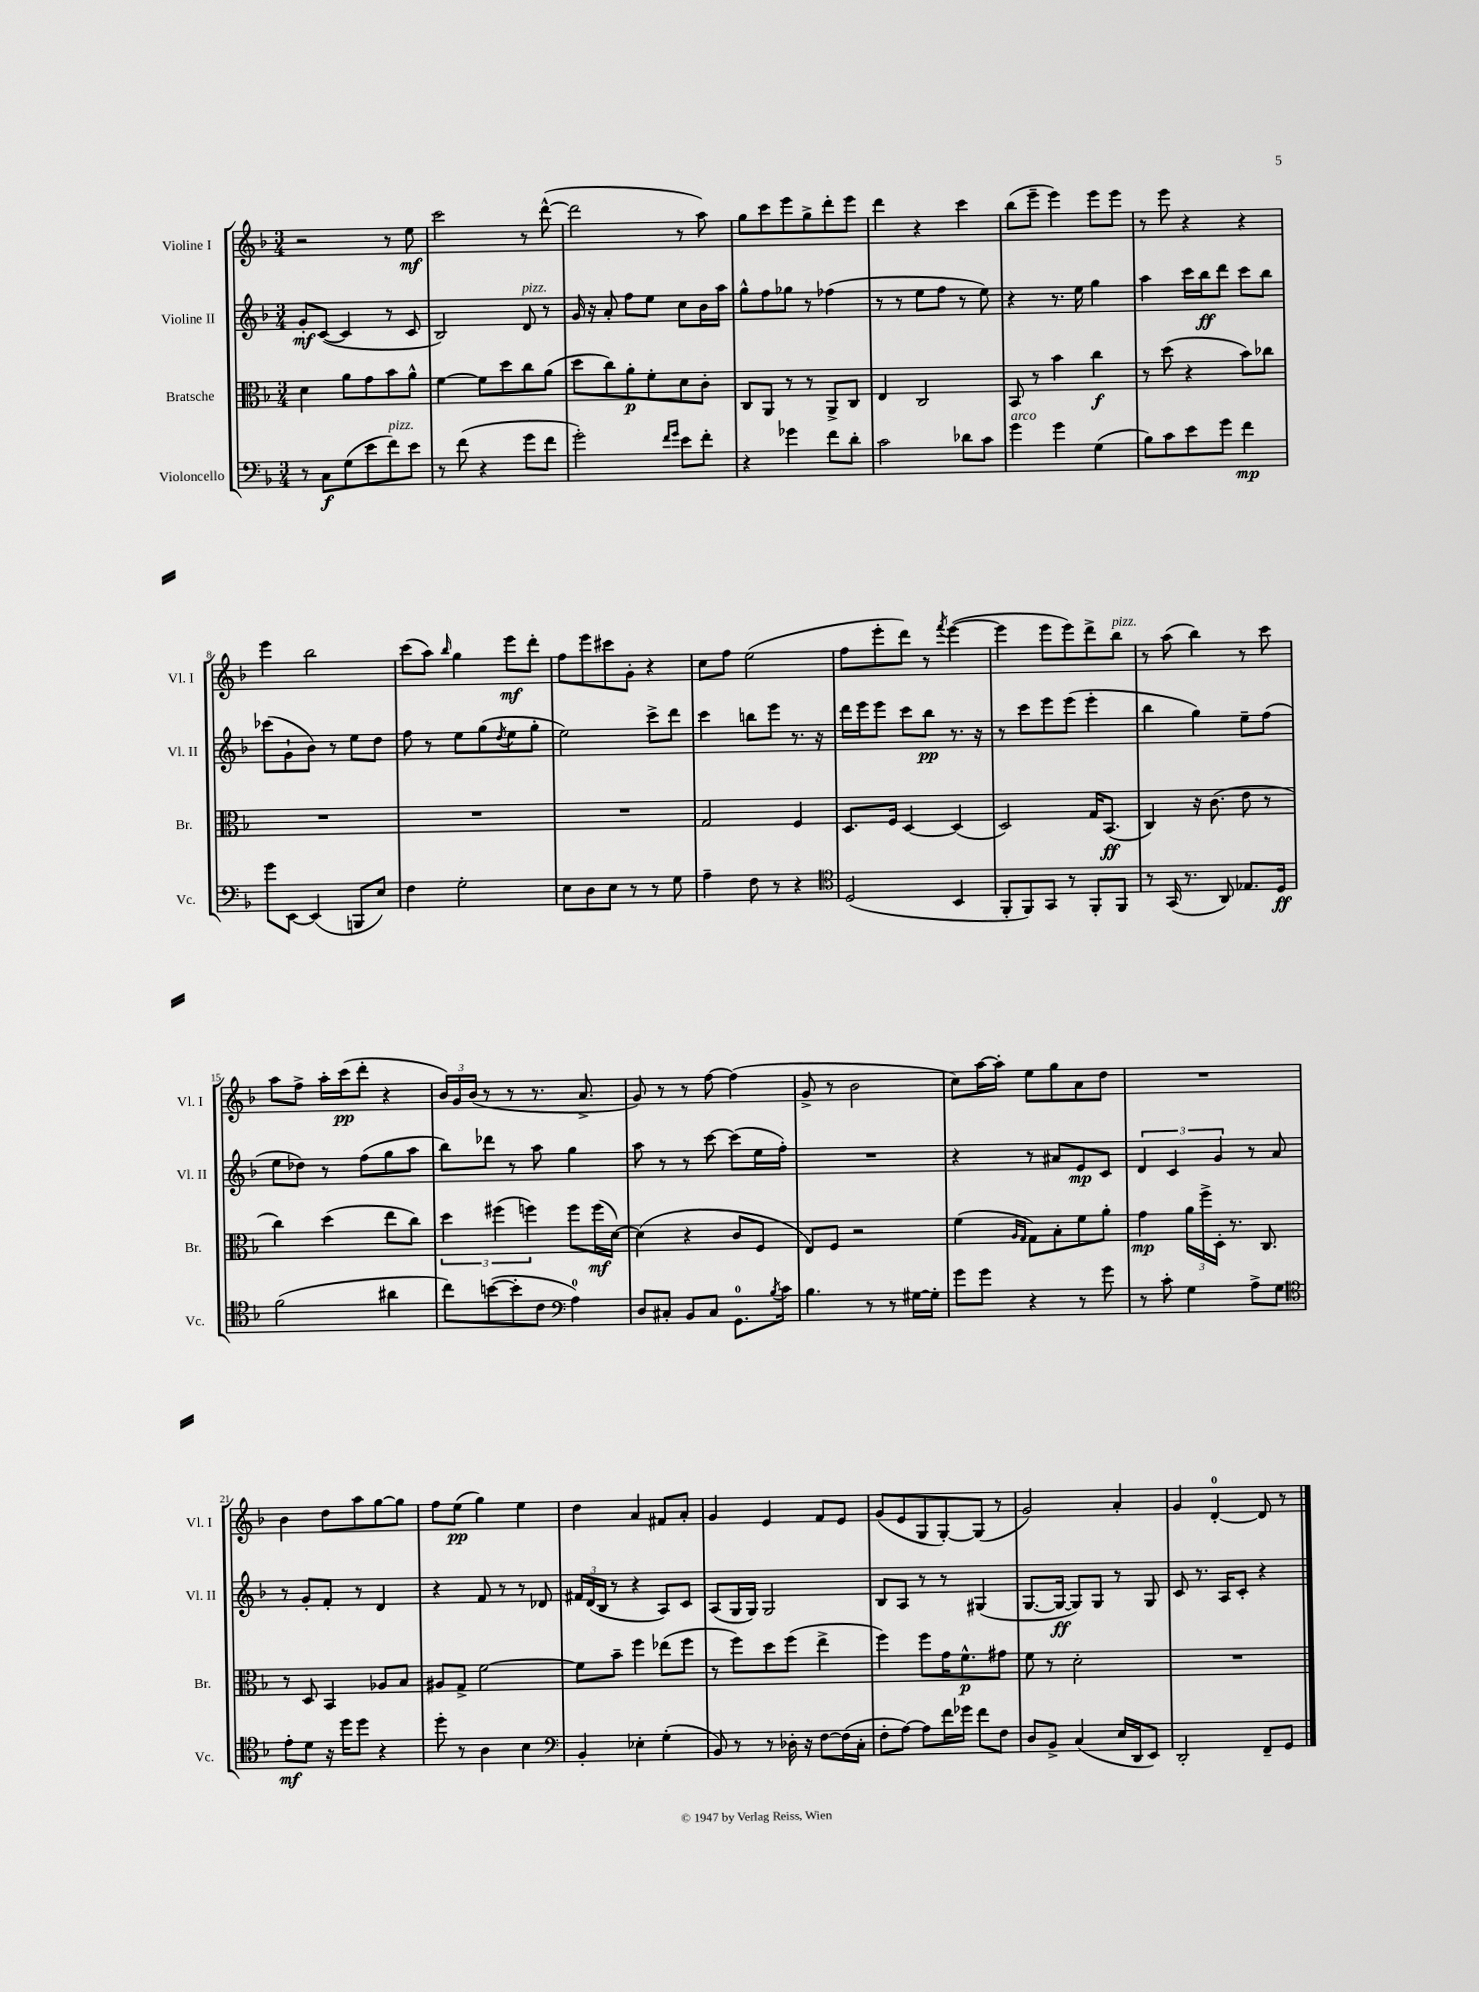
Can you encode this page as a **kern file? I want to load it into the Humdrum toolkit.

**kern	**kern	**kern	**kern
*staff4	*staff3	*staff2	*staff1
*clefF4	*clefC3	*clefG2	*clefG2
*k[b-]	*k[b-]	*k[b-]	*k[b-]
*M3/4	*M3/4	*M3/4	*M3/4
8r	4d\	8g'/L	2r
8C\L	.	([8c/J	.
(8G\	8a\L	4c/]	.
8e\	8g\	.	.
8f\)	8b-\	8r	8r
8e\J	8a^^\J	8c/	8ee\
=	=	=	=
8r	[4f\	2B-/)	2ccc\
(8f\	.	.	.
4r	8f\]L	.	.
.	8dd\	.	.
8g\L	8cc\	8d/	8r
8f\J	(8a\J	8r	([8ddd^^\
=	=	=	=
2g'\)	8dd\L	16g/	2ddd\]
.	.	16r	.
.	8cc\)	8a'/	.
.	8a'\	8ff\L	.
.	8f'\	8ee\J	.
16qqf/LL	.	.	.
16qqg/JJ	.	.	.
8e\L	8d\	8cc\L	8r
8f'\J	8c'\J	16b-\L	8aa\)
.	.	16aa\JJ	.
=	=	=	=
4r	8C/L	8gg^^\L	8gg\L
.	8AA/J	8ff\	8ccc\
4g-\	8r	8gg-\J	8eee\
.	8r	8r	8gg^\
8f\L	8AA^/L	(4ff-\	8ddd'\
8d'\J	8C/J	.	8eee\J
=	=	=	=
2c\	4E/	8r	4ddd\
.	.	8r	.
.	2C/	8ee\L	4r
.	.	8ff\J	.
8d-\L	.	8r	4ccc\
8c\J	.	8ee\)	.
=	=	=	=
4g\	8BB-/	4r	(8bb-\L
.	8r	.	8eee~\J
4g\	4b-\	8.r	4eee\)
.	.	16ee\	.
(4G\	4cc\	4gg\	8eee\L
.	.	.	8eee\J
=	=	=	=
8B-\L)	8r	4aa\	8r
8c\	(8dd\	.	8eee\
8e\	4r	16ccc\LL	4r
.	.	16bb-\J	.
8g\J	.	8ddd\J	.
4f\	8b-\L)	8ccc\L	4r
.	8cc-\J	8bb-\J	.
=	=	=	=
8g\L	2.r	(8ccc-\L	4eee\
[8EE\J	.	8g`\	.
(4EE/]	.	8b-\J)	2bb-\
.	.	8r	.
8BBB/L	.	8ee\L	.
8E/J)	.	8dd\J	.
=	=	=	=
4F\	2.r	8ff\	(8ccc\L
.	.	8r	8aa\J)
.	.	.	16qqbb-/
2G'\	.	8ee\L	4gg\
.	.	(8gg\	.
.	.	8qdd/	.
.	.	8ee\	8eee\L
.	.	8gg'\J	8ddd'\J
=	=	=	=
8E\L	2.r	2ee\)	8ff\L
8D\	.	.	8eee\
8E\J	.	.	8ccc#\
8r	.	.	8g'\J
8r	.	8ccc^\L	4r
8G\	.	8ddd\J	.
=	=	=	=
4A~\	2G/	4ccc\	8cc\L
.	.	.	8ff\J
8F\	.	8bb\L	(2ee\
8r	.	8eee\J	.
4r	4F/	8.r	.
.	.	16r	.
=	=	=	=
*clefC4	*	*	*
(2D/	8.D/L	16ddd\LL	8ff\L
.	.	16eee\J	.
.	.	8eee\J	8eee'\
.	16F/Jk	.	.
.	[4D/	8ccc\L	8ddd\J)
.	.	8bb-\J	8r
.	.	.	8qfff/
4BB-/	(4D/]	8.r	([4eee\
.	.	16r	.
=	=	=	=
8FF'/L	2D/)	8r	4eee\]
8FF/)	.	8ccc\L	.
8GG/J	.	8eee\	8eee\L
8r	.	(8eee\J	8eee\)
8FF'/L	16G/LK	4eee'\	8ddd^\
.	(8.BB-/J	.	.
8FF/J	.	.	8bb-\J
=	=	=	=
8r	4C/)	4bb-\	8r
(16GG/	.	.	(8aa\
8.r	.	.	.
.	16r	4gg\)	4bb-\)
.	(8.c\	.	.
8AA/)	.	.	.
8.E-/L	8e\	8ee~\L	8r
.	8r	(8ff\J	8ccc\
16D/Jk	.	.	.
=	=	=	=
(2f\	4cc\)	8ee\L	8aa\L
.	.	8dd-\J)	8ff^\J
.	(4dd\	8r	16aa'\LL
.	.	.	(16ccc\J
.	.	(8ff\L	8ddd'\J
4a#\	8ee\L	8gg\	4r
.	8cc\J)	8aa\J	.
=	=	=	=
8cc\L)	6dd\	8bb-\L)	24b-/LL)
.	.	.	24g/
.	.	.	(24b-/JJ
([8b\	.	8ddd-\J	8r
.	(6ff#\	.	.
8b'\]	.	8r	8r
.	6ff\)	.	.
8c\J	.	8aa\	8.r
*clefF4	*	*	*
4A\)	8ff\L	4gg\	.
.	.	.	8.a^/
.	(16ff\L	.	.
.	[16d\JJ)	.	.
=	=	=	=
8D/L	(4d\]	8aa\	8g/)
8C#'/J	.	8r	8r
8BB-/L	4r	8r	8r
8C#/J	.	[8ccc\	[8ff\
8.GG\L	8c/L	(8ccc\]L	(4ff\]
.	8F/J	16ee\L	.
8qB-/	.	.	.
16c\Jk	.	16ff'\JJ)	.
=	=	=	=
4.B-\	8E/L)	2.r	8g^/
.	8F/J	.	8r
.	2r	.	2b-\
8r	.	.	.
8r	.	.	.
[16G#\LL	.	.	.
16G#'\]JJ	.	.	.
=	=	=	=
8g\L	(4f\	4r	8cc\L)
8g\J	.	.	[16aa\L
.	.	.	16aa'\]JJ
.	16qqA/LL	.	.
.	16qqG/JJ	.	.
4r	8G\L)	8r	8ee\L
.	8B-'\	8a#/L	8gg\
8r	8f\	8e/	8a\
8g\	8a'\J	8c/J	8dd\J
=	=	=	=
8r	4g\	6d/	2.r
8c'\	.	.	.
.	.	6c/	.
4G\	24a\LL	.	.
.	24ff^\	.	.
.	24D'\JJ	6g/	.
.	8.r	.	.
8A^\L	.	8r	.
.	8.C/	.	.
8G\J	.	8a/	.
=	=	=	=
*clefC4	*	*	*
8e'\L	8r	8r	4b-\
8d\J	8D/	8g'/L	.
16r	4BB-/	8f'/J	8dd\L
16dd\LK	.	.	.
8dd\J	.	8r	8aa\
4r	8A-/L	4d/	[8gg\
.	8B-/J	.	8gg\]J
=	=	=	=
8dd'\	8A#/L	4r	8ff\L
8r	8G^/J	.	(8ee\J
4A\	[2f\	8f/	4gg\)
.	.	8r	.
4B-\	.	8r	4ee\
.	.	8d-/	.
=	=	=	=
*clefF4	*	*	*
4BB-'/	8f\]L	24f#/LL	4dd\
.	.	(24d/	.
.	.	24B-/JJ	.
.	8b-~\J	8r	.
4E-'\	4ff\	4r	4a/
(4G'\	(8ee-\L	8A/L)	8f#/L
.	8ff\J	8c/J	8a'/J
=	=	=	=
8BB-/)	8r	(8A/L	4g/
8r	8ff\L)	16G/L	.
.	.	16G/JJ)	.
8r	8dd\	2G/	4e/
16D-'\	(8ff\J	.	.
16r	.	.	.
[8F\L	4ee^\	.	8f/L
(16F\]L	.	.	8e/J
16C'\JJ	.	.	.
=	=	=	=
8F'\L	4ff\)	8B-/L	(8g/L
[8A\J)	.	8A/J	8e/
8A\]L	8ff\L	8r	8G/
16f\L	16g\K	8r	[8G'/)
16g-\JJ	8.f^^\	.	.
8f\L	.	(4G#/	(8G/]J
8F\J	8g#\J	.	8r
=	=	=	=
8D/L	8f\	[8.G/L	2g/)
8BB-^/J	8r	.	.
.	.	16G/_Jk	.
(4C/	2d'\	8G/]L)	.
.	.	8G/J	.
16E/LL	.	8r	4a'/
16DD/J	.	.	.
8EE/J)	.	8G/	.
=	=	=	=
2DD'/	2.r	8c/	4g/
.	.	8.r	.
.	.	.	[4d'/
.	.	16A/LK	.
.	.	8c'/J	.
8FF~/L	.	4r	8d/]
8GG/J	.	.	8r
==	==	==	==
*-	*-	*-	*-
